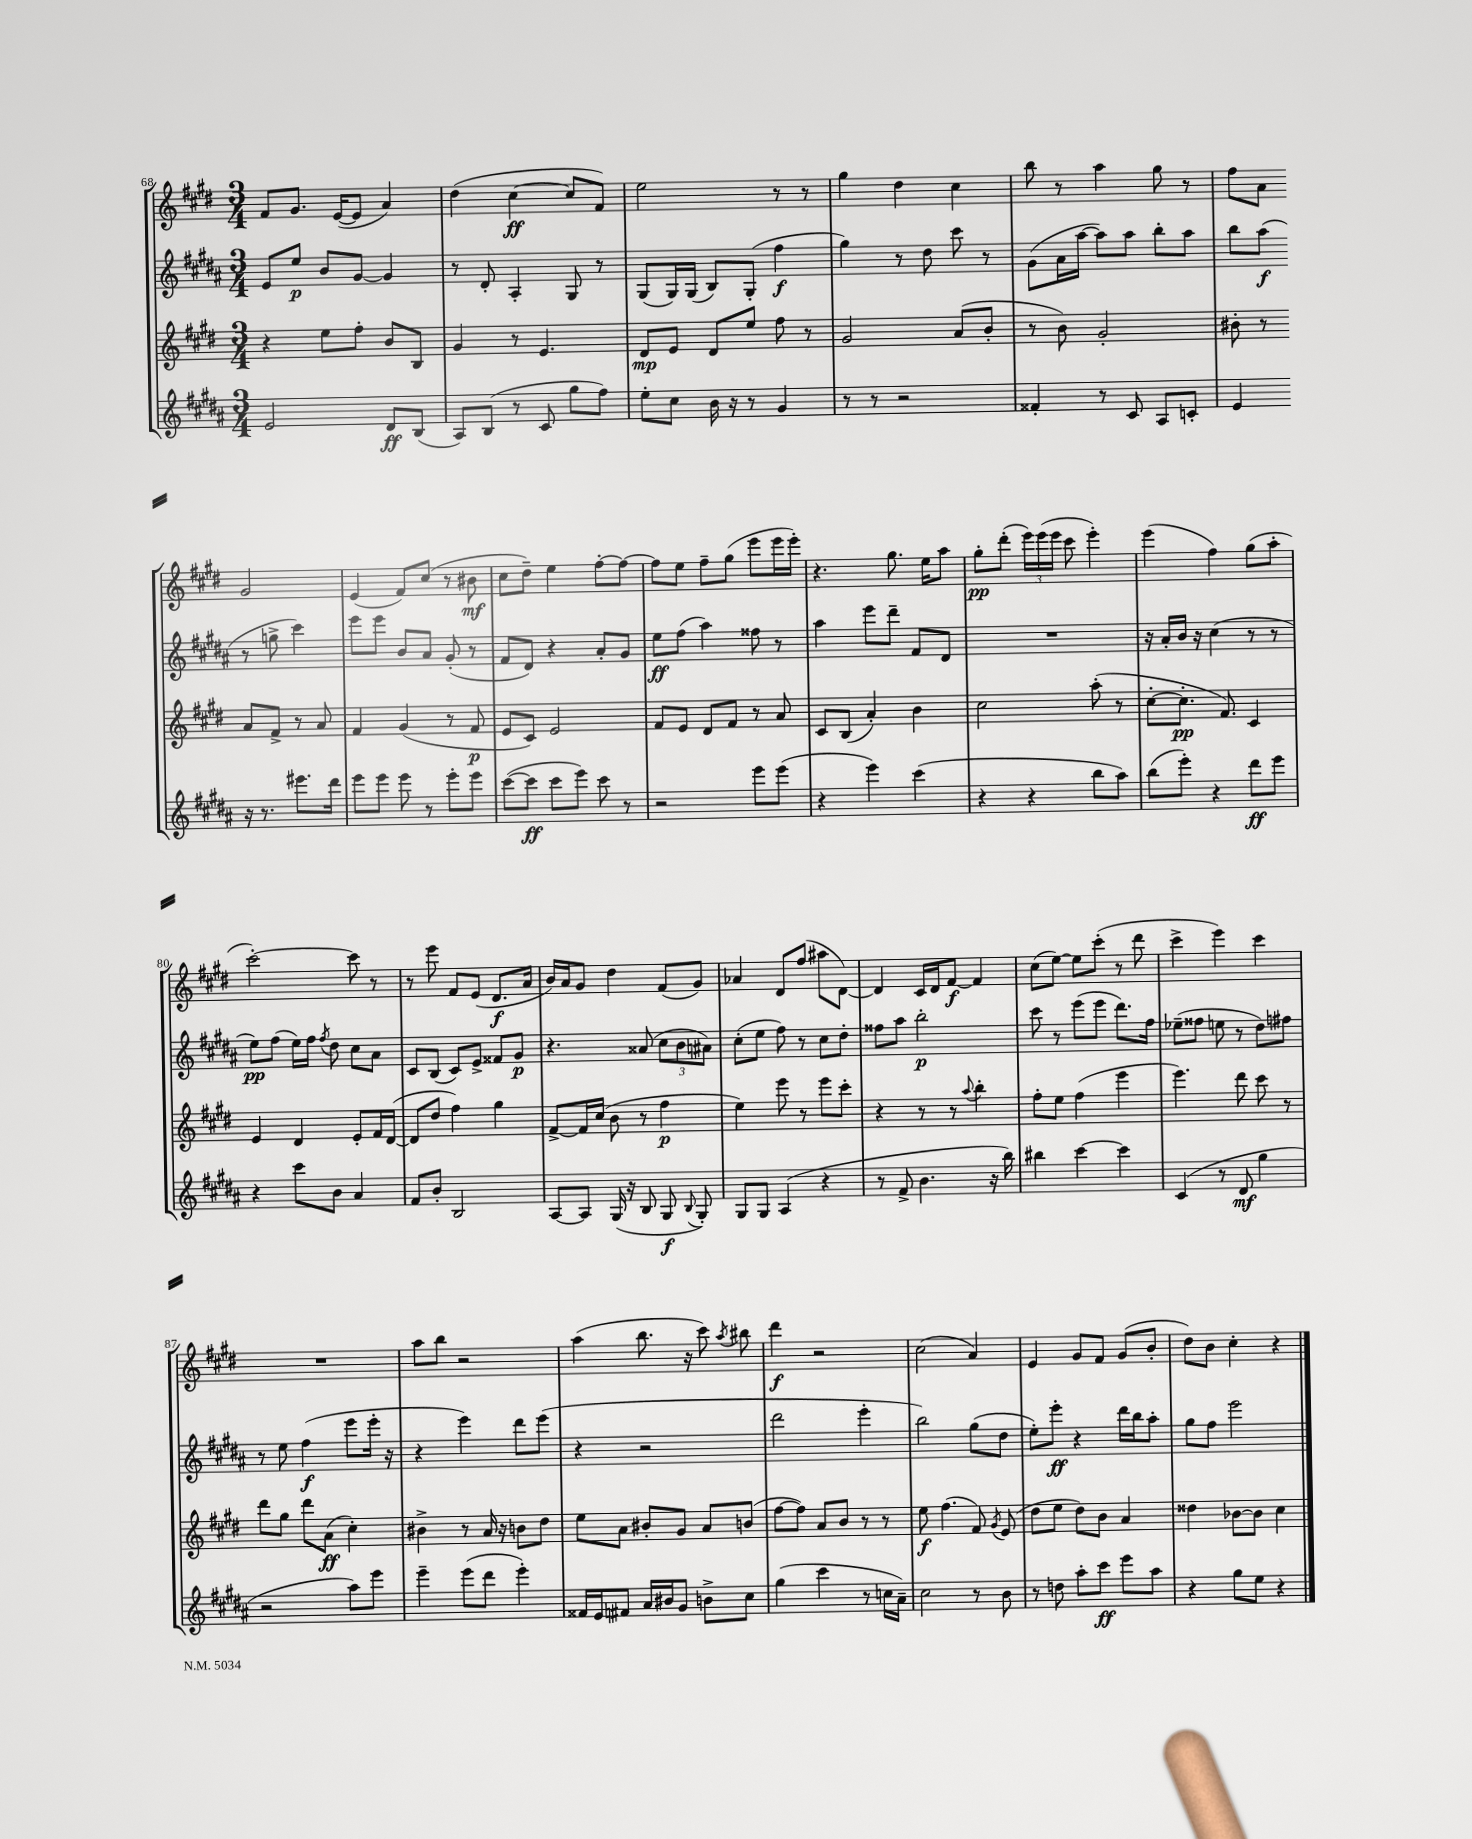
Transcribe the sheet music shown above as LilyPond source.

<<
\new StaffGroup <<
\new Staff = "s0" {
    \clef treble \key e \major \numericTimeSignature \time 3/4
    \autoBeamOff fis'8[ gis'8.] e'16[~( e'8] a'4) |
    dis''4( cis''4~\ff cis''8[ fis'8]) |
    e''2 r8 r8 |
    gis''4 dis''4 cis''4 |
    b''8 r8 a''4 gis''8 r8 |
    fis''8[ a'8] gis'2 |
    e'4( fis'8[) cis''8]( r8 bis'8\mf |
    cis''8[ dis''8]--) e''4 fis''8[~-. fis''8]~ |
    fis''8[ e''8] fis''8[-- gis''8]( e'''8[ e'''16 e'''16]-.) |
    r4. gis''8. e''16[ a''8] |
    gis''8[-.\pp dis'''8]-.( \tuplet 3/2 { e'''16[) e'''16( e'''16] } cis'''8 e'''4-.) |
    e'''4( fis''4) gis''8[( a''8]-. |
    cis'''2~-.) cis'''8 r8 |
    r8 e'''8 fis'8[ e'8]( dis'8.[\f a'16] |
    b'16[) a'16 gis'8] dis''4 fis'8[( gis'8]) |
    aes'4 dis'8[ fis''8]( ais''8[ dis'8]~) |
    dis'4 cis'16[ dis'16 fis'8]~\f fis'4 |
    cis''8[( e''8]~) e''8[ cis'''8]-.( r8 dis'''8 |
    cis'''4-> e'''4) cis'''4 |
    R2. |
    a''8[ b''8] r2 |
    a''4( b''8. r16 cis'''8) \acciaccatura { a''8 } bis''8 |
    dis'''4\f r2 |
    cis''2( a'4) |
    e'4 gis'8[ fis'8] gis'8[( b'8]-. |
    dis''8[) b'8] cis''4-. r4 \bar "|." |
}
\new Staff = "s1" {
    \clef treble \key b \major \numericTimeSignature \time 3/4
    \autoBeamOff e'8[ e''8]\p b'8[ gis'8]~ gis'4 |
    r8 dis'8-. ais4-. gis8 r8 |
    gis8[( gis16) gis16]( b8[) gis8]-.( fis''4\f |
    gis''4) r8 dis''8 cis'''8 r8 |
    gis'8[( ais'16 ais''16]~ ais''8[) ais''8] b''8[-. ais''8] |
    b''8[ ais''8]\f( r8 g''8-> cis'''4) |
    e'''8[ e'''8] b'8[ ais'8] gis'8-.( r8 |
    fis'8[ dis'8]) r4 ais'8[-. gis'8] |
    e''8[\ff fis''8]( ais''4) fisis''8 r8 |
    ais''4 e'''8[ dis'''8]-- fis'8[ dis'8] |
    R2. |
    r16 ais'16[-. b'16] r16 cis''4( r8 r8 |
    e''8[\pp) fis''8]( e''16[) fis''16] \acciaccatura { fis''8 } dis''8 cis''8[ ais'8] |
    cis'8[ b8]( cis'8[) e'8]-> fisis'8[ gis'8]\p |
    r4. aisis'8( \tuplet 3/2 { cis''8[ b'8 ais'8]) } |
    cis''8[-.( e''8] fis''8) r8 cis''8[ dis''8]-. |
    fisis''8[ ais''8] b''2-.\p |
    cis'''8 r8 e'''8[( e'''8] dis'''8.[) fis''16] |
    ees''8[--( fisis''8] e''8 r8 dis''8[) fis''8] |
    r8 e''8 fis''4\f( e'''8[ e'''16]-. r16 |
    r4 e'''4) dis'''8[ e'''8]( |
    r4 r2 |
    dis'''2 e'''4-. |
    b''2) gis''8[( dis''8] |
    e''8[-.) e'''8]-.\ff r4 dis'''16[ b''16 ais''8]-. |
    gis''8[ fis''8] e'''2 \bar "|." |
}
\new Staff = "s2" {
    \clef treble \key e \major \numericTimeSignature \time 3/4
    \autoBeamOff r4 e''8[ fis''8]-. b'8[ b8] |
    gis'4 r8 e'4. |
    dis'8[\mp e'8] dis'8[ e''8] fis''8 r8 |
    gis'2 a'8[( b'8]-. |
    r8 b'8) gis'2-. |
    bis'8-. r8 a'8[ fis'8]-> r8 a'8 |
    fis'4 gis'4( r8 fis'8\p |
    e'8[ cis'8]) e'2 |
    fis'8[ e'8] dis'8[ fis'8] r8 a'8 |
    cis'8[ b8]( a'4-.) b'4 |
    cis''2 a''8-.( r8 |
    cis''8[~-. cis''8.]-.\pp fis'8.) cis'4 |
    e'4 dis'4 e'8[-. fis'16 dis'16]~( |
    dis'8[ dis''8] fis''4) gis''4 |
    fis'8[~-> fis'16 cis''16]( b'8 r8 fis''4\p |
    e''4) e'''8 r8 e'''8[ cis'''8]-. |
    r4 r8 r8 \appoggiatura { a''8 } b''4-. |
    fis''8[-. e''8] fis''4( e'''4 |
    e'''4.) dis'''8 cis'''8 r8 |
    dis'''8[ gis''8] dis'''8[ a'8]\ff( cis''4-.) |
    bis'4-> r8 a'16 r16 b'8[ dis''8] |
    e''8[ a'8] bis'8[-. gis'8] a'8[ b'8]( |
    fis''8[~ fis''8]) a'8[ b'8] r8 r8 |
    e''8\f fis''4.( fis'8) \acciaccatura { gis'8 } e'8( |
    dis''8[ e''8] dis''8[) b'8] a'4 |
    disis''4 bes'8[~ bes'8] cis''4 \bar "|." |
}
\new Staff = "s3" {
    \clef treble \key b \major \numericTimeSignature \time 3/4
    \autoBeamOff e'2 dis'8[\ff b8]( |
    ais8[) b8]( r8 cis'8 gis''8[ fis''8]) |
    e''8[-. cis''8] b'16 r16 r8 gis'4 |
    r8 r8 r2 |
    fisis'4-. r8 cis'8 ais8[ c'8]-. |
    e'4 r16 r8. eis'''8.[ dis'''16] |
    e'''8[ e'''8] e'''8 r8 e'''8[-. e'''8] |
    cis'''8[~( cis'''8]\ff cis'''8[ e'''8]) cis'''8 r8 |
    r2 e'''8[ e'''8]( |
    r4 e'''4) cis'''4( |
    r4 r4 b''8[ ais''8]) |
    b''8[( e'''8]-.) r4 dis'''8[\ff e'''8] |
    r4 cis'''8[ b'8] ais'4 |
    fis'8[ b'8]-. b2 |
    ais8[~ ais8] gis16( r16 b8 gis8\f \appoggiatura { b8 } gis8-.) |
    gis8[ gis8] ais4( r4 |
    r8 fis'8-> b'4. r16 b''16) |
    bis''4 cis'''4~ cis'''4 |
    cis'4( r8 dis'8\mf gis''4 |
    r2 ais''8[) e'''8] |
    e'''4-- e'''8[( dis'''8] e'''4-.) |
    fisis'16[ e'16 fis'8] ais'16[ bis'16 gis'8] b'8[-> cis''8] |
    gis''4( cis'''4 r8 c''16[ ais'16]--) |
    cis''2 r8 b'8 |
    r8 d''8 ais''8[-. cis'''8]\ff e'''8[ ais''8] |
    r4 gis''8[ e''8] r4 \bar "|." |
}
>>
>>
\layout { \context { \Score currentBarNumber = #68 } }
